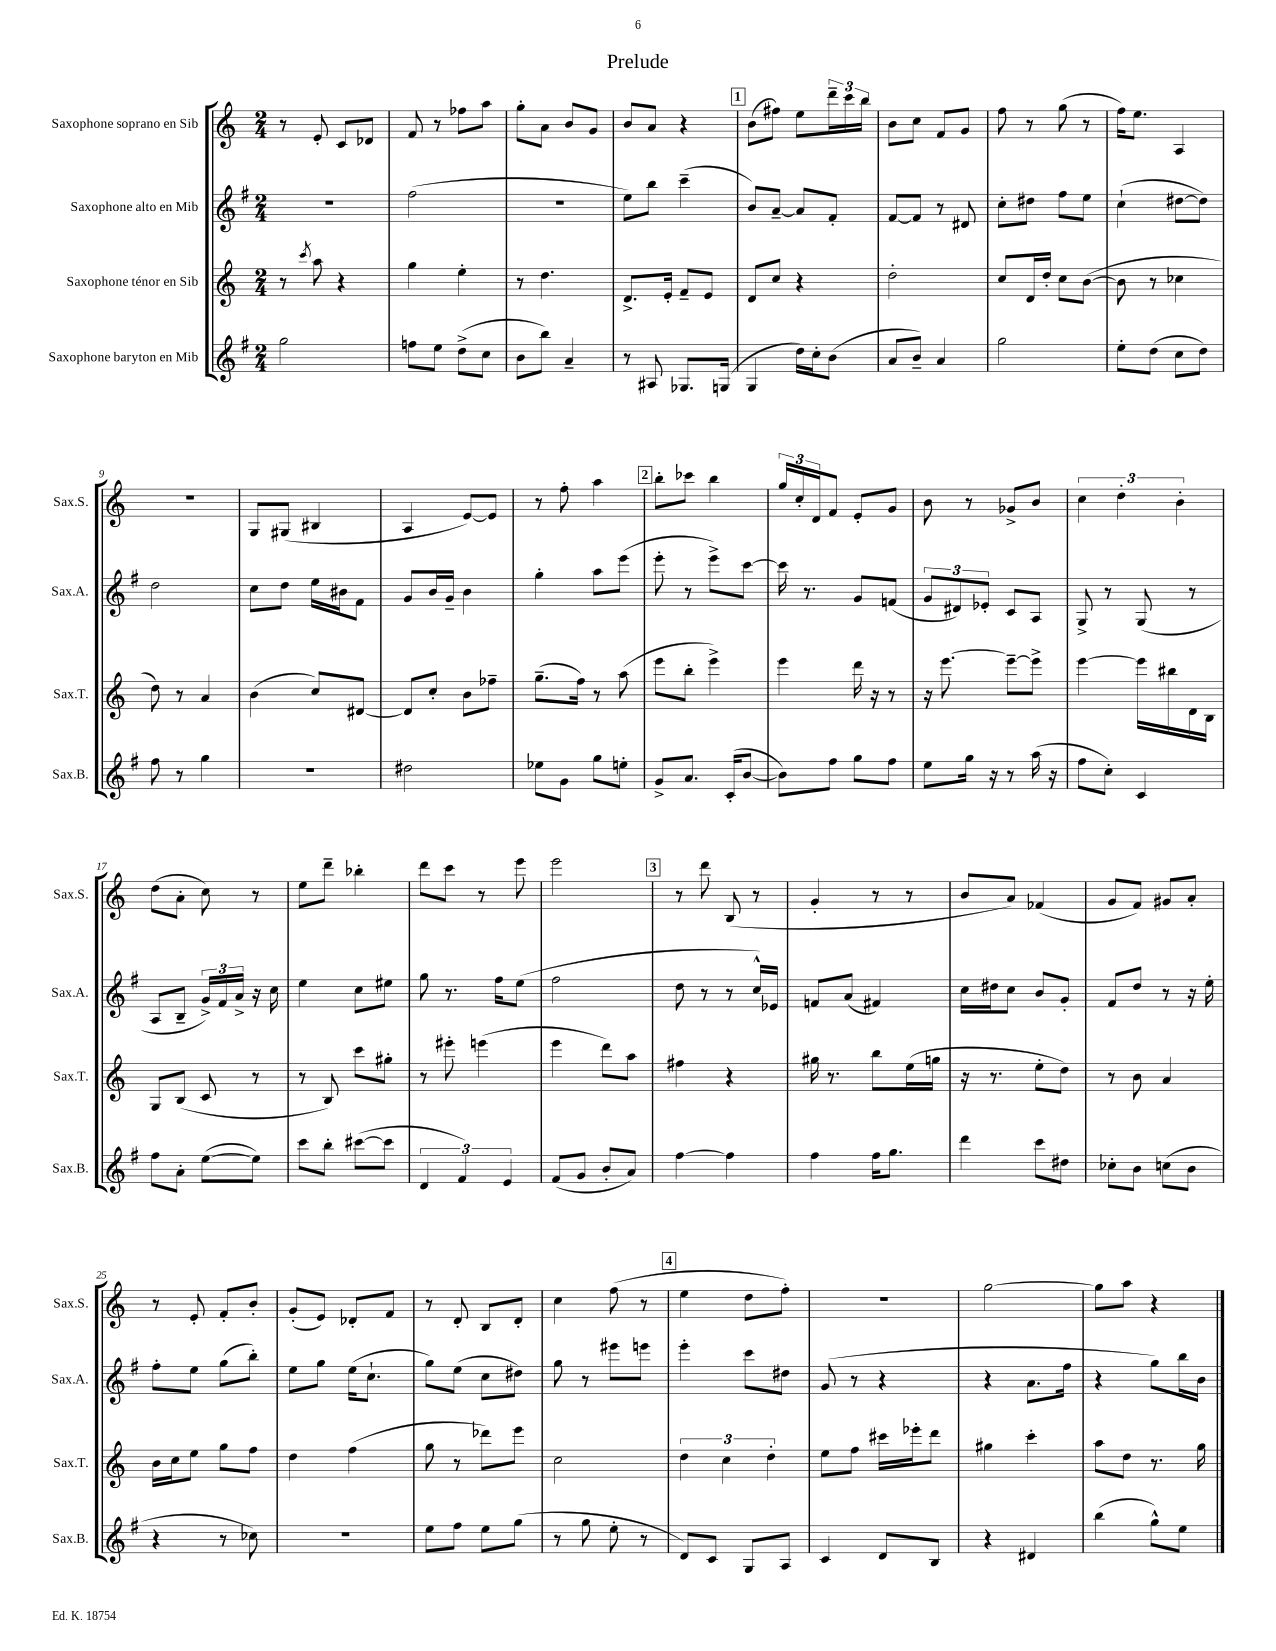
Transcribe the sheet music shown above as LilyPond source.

\header { title = "Prelude" }
<<
\new StaffGroup <<
\new Staff = "s0" \with { instrumentName = "Saxophone soprano en Sib" shortInstrumentName = "Sax.S." } {
    \clef treble \key c \major \numericTimeSignature \time 2/4
    r8 e'8-. c'8 des'8 |
    f'8 r8 fes''8 a''8 |
    g''8-. a'8 b'8 g'8 |
    b'8 a'8 r4 |
    \mark \markup { \box "1" } b'8( fis''8) e''8 \tuplet 3/2 { d'''16-- c'''16 b''16 } |
    b'8 c''8 f'8 g'8 |
    f''8 r8 g''8( r8 |
    f''16) e''8. a4 |
    R2 |
    g8 gis8( bis4 |
    a4 e'8~) e'8 |
    r8 f''8-. a''4 |
    \mark \markup { \box "2" } b''8-. ces'''8 b''4 |
    \tuplet 3/2 { g''16 c''16-. d'16 } f'8 e'8-. g'8 |
    b'8 r8 ges'8-> b'8 |
    \tuplet 3/2 { c''4 d''4-. b'4-. } |
    d''8( a'8-. c''8) r8 |
    e''8 d'''8-- bes''4-. |
    d'''8 c'''8 r8 e'''8 |
    e'''2 |
    \mark \markup { \box "3" } r8 d'''8 b8( r8 |
    g'4-. r8 r8 |
    b'8 a'8) fes'4( |
    g'8 f'8) gis'8 a'8-. |
    r8 e'8-. f'8-. b'8-. |
    g'8-.( e'8) des'8-. f'8 |
    r8 d'8-. b8 d'8-. |
    c''4 f''8( r8 |
    \mark \markup { \box "4" } e''4 d''8 f''8-.) |
    r2 |
    g''2~ |
    g''8 a''8 r4 \bar "|." |
}
\new Staff = "s1" \with { instrumentName = "Saxophone alto en Mib" shortInstrumentName = "Sax.A." } {
    \clef treble \key g \major \numericTimeSignature \time 2/4
    R2 |
    fis''2( |
    R2 |
    e''8) b''8 c'''4--( |
    \mark \markup { \box "1" } b'8) a'8~-- a'8 fis'8-. |
    fis'8~ fis'8 r8 dis'8 |
    c''8-. dis''8 fis''8 e''8 |
    c''4-!( dis''8~ dis''8) |
    d''2 |
    c''8 d''8 e''16 bis'16 fis'8 |
    g'8 b'16 g'16-- b'4 |
    g''4-. a''8 e'''8( |
    \mark \markup { \box "2" } e'''8-. r8 e'''8->) c'''8~ |
    c'''16 r8. g'8 f'8( |
    \tuplet 3/2 { g'8 dis'8) ees'8-. } c'8 a8 |
    g8-> r8 g8( r8 |
    a8 b8-- \tuplet 3/2 { g'16->) fis'16 a'16-> } r16 c''16 |
    e''4 c''8 eis''8 |
    g''8 r8. fis''16 e''8( |
    fis''2 |
    \mark \markup { \box "3" } d''8 r8 r8 c''16-^) ees'16 |
    f'8 a'8( fis'4) |
    c''16 dis''16 c''8 b'8 g'8-. |
    fis'8 d''8 r8 r16 e''16-. |
    fis''8-. e''8 g''8( b''8-.) |
    e''8 g''8 e''16( c''8.-! |
    g''8) e''8( c''8 dis''8) |
    g''8 r8 eis'''8 e'''8 |
    \mark \markup { \box "4" } e'''4-. c'''8 dis''8 |
    g'8( r8 r4 |
    r4 a'8. fis''16 |
    r4 g''8) b''16 b'16 \bar "|." |
}
\new Staff = "s2" \with { instrumentName = "Saxophone ténor en Sib" shortInstrumentName = "Sax.T." } {
    \clef treble \key c \major \numericTimeSignature \time 2/4
    r8 \acciaccatura { c'''8 } a''8 r4 |
    g''4 e''4-. |
    r8 d''4. |
    d'8.-> e'16-. f'8-- e'8 |
    \mark \markup { \box "1" } d'8 c''8 r4 |
    d''2-. |
    c''8 d'16 d''16-. c''8 b'8~( |
    b'8 r8 ces''4 |
    d''8) r8 a'4 |
    b'4( c''8) dis'8~ |
    dis'8 c''8-. b'8 fes''8-- |
    g''8.--( f''16) r8 a''8( |
    \mark \markup { \box "2" } e'''8 b''8-. e'''4->) |
    e'''4 d'''16 r16 r8 |
    r16 e'''8.~ e'''8~-- e'''8-> |
    e'''4~ e'''16 bis''16 d'16 b16 |
    g8 b8( c'8 r8 |
    r8 b8) c'''8 gis''8-. |
    r8 eis'''8-. e'''4( |
    e'''4 d'''8) a''8 |
    \mark \markup { \box "3" } fis''4 r4 |
    gis''16 r8. b''8 e''16( g''16 |
    r16 r8. e''8-. d''8) |
    r8 b'8 a'4 |
    b'16 c''16 e''8 g''8 f''8 |
    d''4 f''4( |
    g''8 r8 des'''8) e'''8 |
    c''2 |
    \mark \markup { \box "4" } \tuplet 3/2 { d''4 c''4 d''4-. } |
    e''8 f''8 cis'''16 ees'''16-. d'''8 |
    gis''4 c'''4-. |
    a''8 d''8 r8. g''16 \bar "|." |
}
\new Staff = "s3" \with { instrumentName = "Saxophone baryton en Mib" shortInstrumentName = "Sax.B." } {
    \clef treble \key g \major \numericTimeSignature \time 2/4
    g''2 |
    f''8 e''8 d''8->( c''8 |
    b'8 b''8) a'4-- |
    r8 ais8 ges8. g16( |
    \mark \markup { \box "1" } g4 d''16) c''16-. b'8( |
    a'8 b'8--) a'4 |
    g''2 |
    e''8-. d''8( c''8 d''8) |
    fis''8 r8 g''4 |
    R2 |
    dis''2 |
    ees''8 g'8 g''8 e''8-. |
    \mark \markup { \box "2" } g'8-> a'8. c'16-.( b'8~ |
    b'8) fis''8 g''8 fis''8 |
    e''8 g''16 r16 r8 a''16( r16 |
    fis''8 c''8-.) c'4 |
    fis''8 a'8-. e''8~( e''8) |
    c'''8 b''8-. cis'''8~( cis'''8 |
    \tuplet 3/2 { d'4 fis'4) e'4 } |
    fis'8( g'8 b'8-. a'8) |
    \mark \markup { \box "3" } fis''4~ fis''4 |
    fis''4 fis''16 g''8. |
    d'''4 c'''8 dis''8 |
    ces''8-. b'8 c''8( b'8 |
    r4 r8 ces''8) |
    R2 |
    e''8 fis''8 e''8 g''8( |
    r8 g''8 e''8-. r8 |
    \mark \markup { \box "4" } d'8) c'8 g8 a8 |
    c'4 d'8 b8 |
    r4 dis'4 |
    b''4( g''8-^) e''8 \bar "|." |
}
>>
>>
